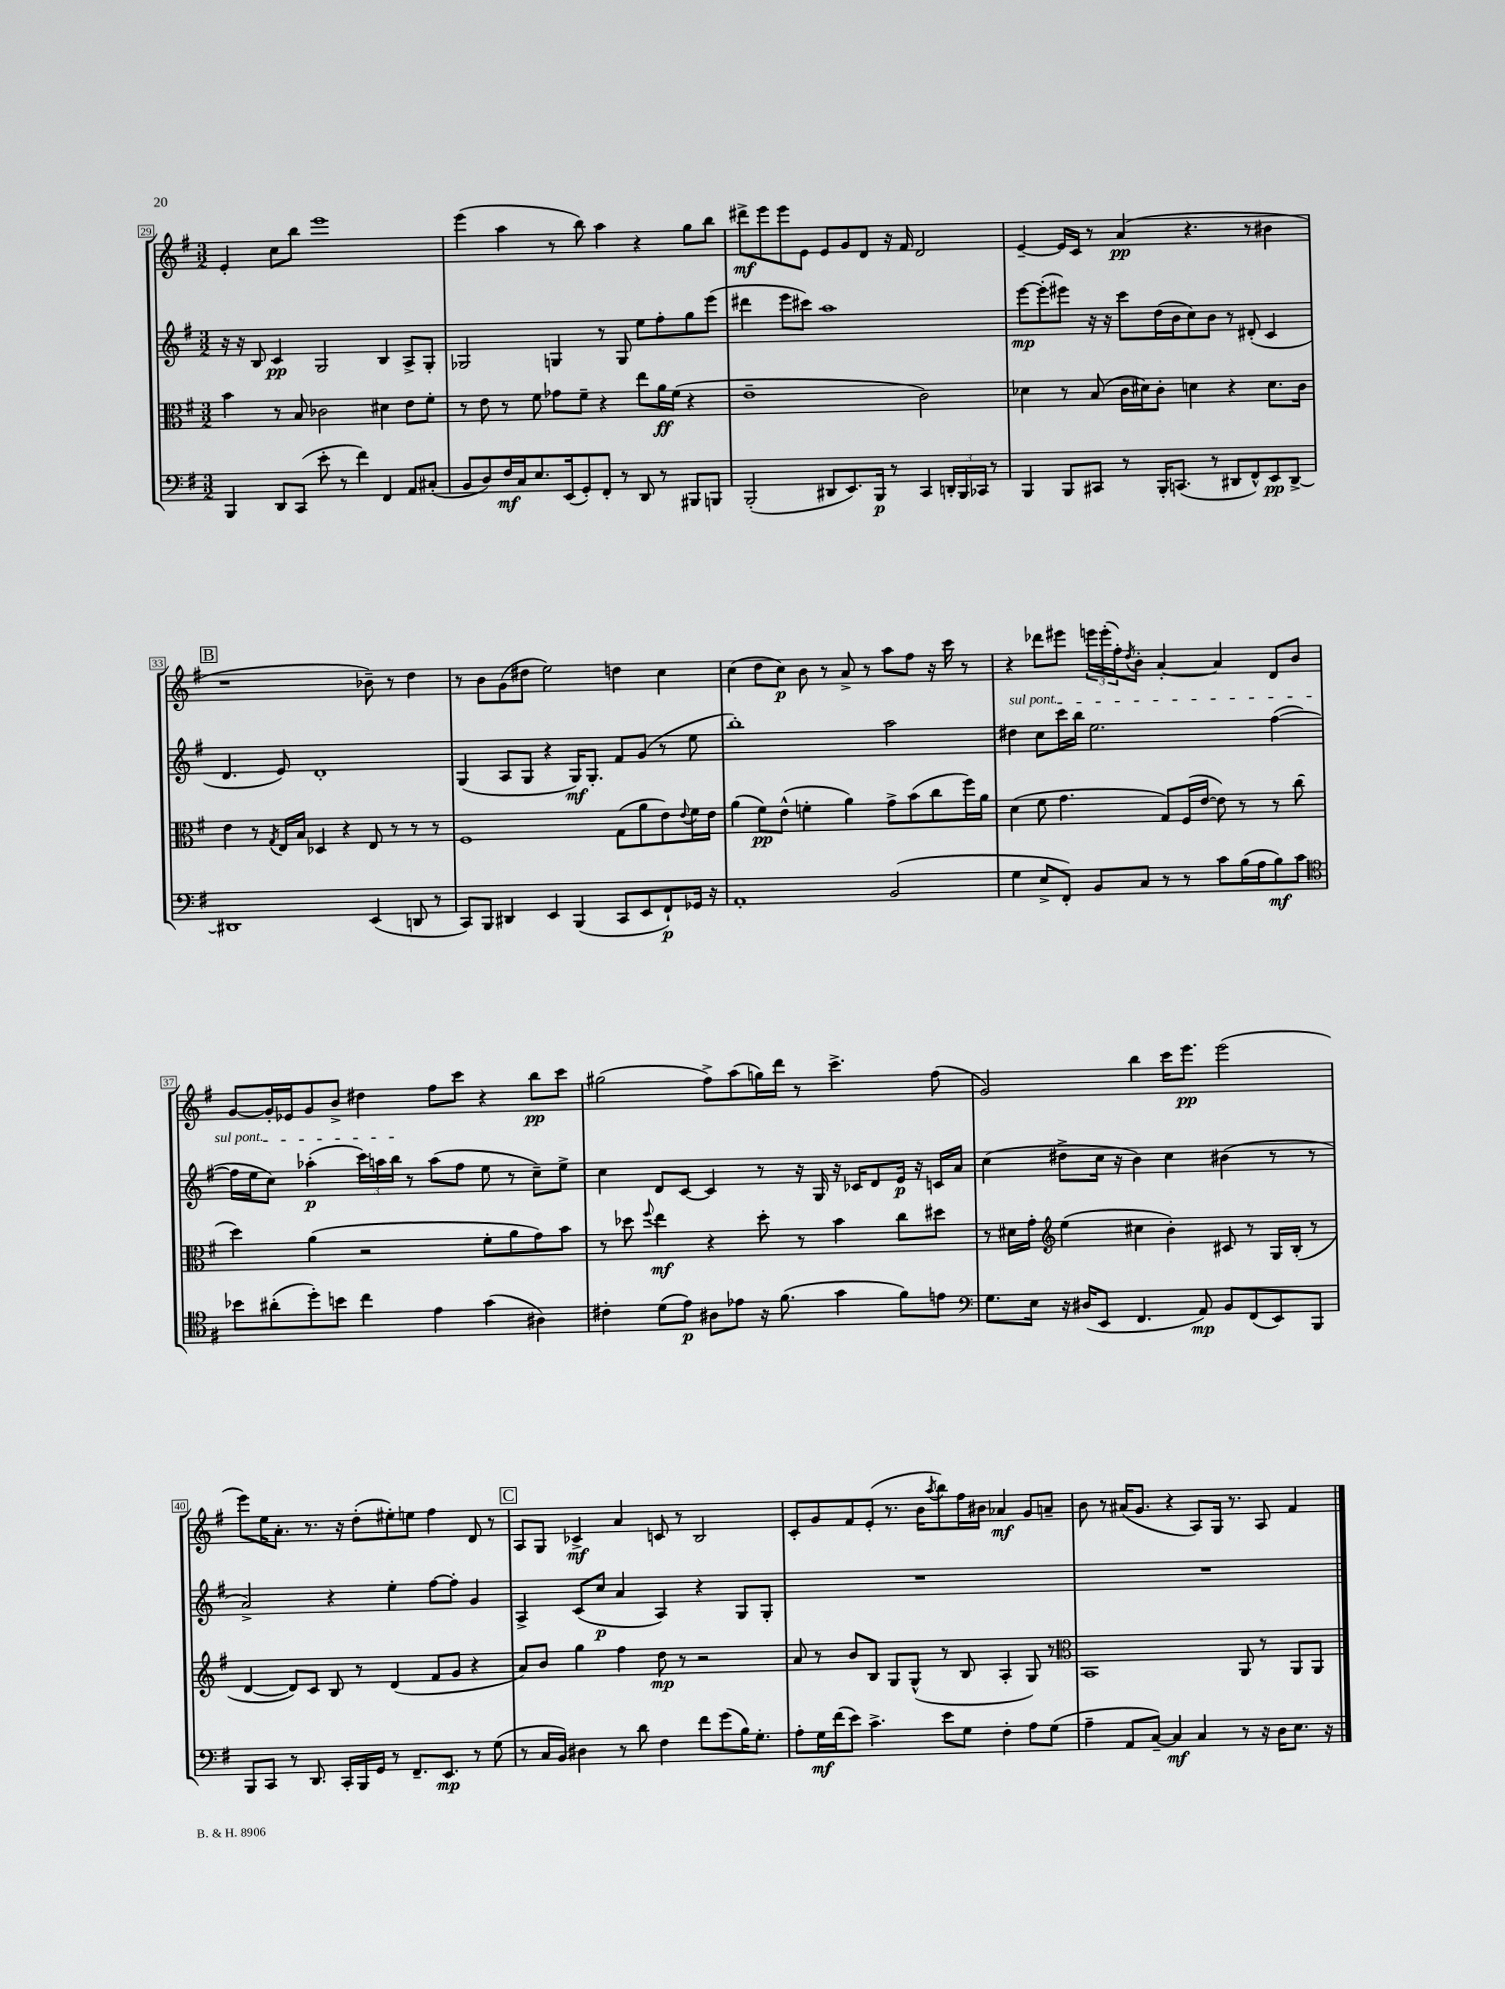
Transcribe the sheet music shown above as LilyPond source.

<<
\new StaffGroup <<
\new Staff = "s0" {
    \clef treble \key g \major \numericTimeSignature \time 3/2
    e'4-. c''8 b''8 e'''1 |
    e'''4( a''4 r8 b''8) a''4 r4 g''8 b''8 |
    dis'''8->\mf e'''8 e'''8 e'8 e'8 g'8 d'8 r16 fis'16 d'2 |
    e'4~-- e'16 c'16 r8 a'4\pp( r4. r8 bis'4 |
    \mark \markup { \box "B" } r1 bes'8--) r8 d''4 |
    r8 b'8 g'8( dis''8 e''2) d''4 c''4 |
    c''4( d''8 c''8\p) b'8 r8 a'8-> r8 a''8 fis''8 r16 c'''16 r8 |
    r4 des'''8 eis'''8 \tuplet 3/2 { e'''16 e'''16-.( fis''16-.) } \acciaccatura { d''8 } b'8-. a'4~-. a'4 d'8 b'8 |
    g'8~ g'16-. ees'16 g'8 b'8-> dis''4 fis''8 c'''8 r4 b''8\pp c'''8 |
    gis''2( fis''8->) a''8( g''16) d'''16 r8 c'''4.-> fis''8( |
    g'2) b''4 c'''16 e'''8.\pp e'''2( |
    e'''8) e''16 a'8.-. r8. r16 d''8-.( eis''8-.) e''8 fis''4 d'8 r8 |
    \mark \markup { \box "C" } a8 g8 ces'4->\mf a'4 c'8 r8 b2 |
    c'8-. g'8 fis'8 e'8-.( r8. b'16 \acciaccatura { a''8 } b''8) fis''16 bis'16 aes'4\mf g'8 a'8-- |
    b'8 r8 ais'16( g'8. r4 a8) g16 r8. a8 fis'4 \bar "|." |
}
\new Staff = "s1" {
    \clef treble \key g \major \numericTimeSignature \time 3/2
    r16 r16 b8 c'4\pp g2 b4 a8-> g8-. |
    ges2 g4 r8 g8 e''8 fis''8-. g''8 e'''8( |
    dis'''4 e'''8 cis'''8) a''1 |
    e'''8~\mp e'''8-.( eis'''8) r16 r16 c'''8 d''16( b'16 c''8) b'8 r8 dis'8-.( c'4 |
    \mark \markup { \box "B" } d'4. e'8) d'1-. |
    g4( a8 g8 r4 g16\mf) g8.-. fis'8 g'8( r8 e''8 |
    b''1-.) a''2 |
    \once \override TextSpanner.bound-details.left.text = \markup { \italic "sul pont." } dis''4\startTextSpan c''8 c'''16 b''16 e''2. fis''4~( |
    fis''16 e''16 c''8) aes''4-.\p( \tuplet 3/2 { c'''16) a''16 b''16\stopTextSpan } r8 a''8( fis''8 e''8 r8 c''8--) e''8-> |
    c''4 d'8 c'8~ c'4 r8 r16 g16 r16 ces'16 d'8 e'16\p r16 c'16 a'16 |
    c''4( dis''8-> c''16 r16 b'4) c''4 bis'4( r8 r8 |
    a'2->) r4 e''4-. fis''8~ fis''8-. g'4 |
    \mark \markup { \box "C" } a4-> c'8( c''8\p a'4 a4) r4 g8 g8-. |
    R1. |
    R1. \bar "|." |
}
\new Staff = "s2" {
    \clef alto \key g \major \numericTimeSignature \time 3/2
    b'4 r8 b8 ces'2 dis'4 e'8 fis'8-. |
    r8 e'8 r8 fis'8 ges'8 fis'8-- r4 e''8 a'16\ff fis'16( r4 |
    e'1-- c'2) |
    des'4 r8 b8( c'16 dis'16) c'8-. d'4 r4 d'8. c'16 |
    \mark \markup { \box "B" } e'4 r8 \acciaccatura { g8 } e16 b16 des4 r4 e8 r8 r8 r8 |
    fis1 g8( a'8 e'8) \appoggiatura { e'8 } fis'16 e'16 |
    a'4( fis'8\pp) e'8-^( f'4-. a'4) g'8-> b'8( c''8 fis''16) a'16 |
    d'4( fis'8 g'4. g8) fis16( e'16~ e'8) r8 r8 c''8( |
    d''4) a'4( r2 fis'8-. a'8 g'8) b'8 |
    r8 des''8 \appoggiatura { fis''8 } e''4\mf r4 des''8-. r8 b'4 c''8 dis''8 |
    r8 dis'16 g'16-. \clef treble e''4( cis''4 b'4-.) cis'8 r8 g16 b16-.( r8 |
    d'4~ d'8) c'8 b8 r8 d'4( fis'8 g'8 r4 |
    \mark \markup { \box "C" } a'8) b'8 g''4 fis''4 d''8\mp r8 r2 |
    a'8 r8 b'8 b8 g8 g8-^( r8 b8 a4-. g8) r8 |
    \clef alto b,1 a,8 r8 a,8 a,8 \bar "|." |
}
\new Staff = "s3" {
    \clef bass \key g \major \numericTimeSignature \time 3/2
    b,,4 d,8 c,8( e'8-. r8 fis'4) fis,4 a,8 cis8-.( |
    b,8 d8) fis16\mf c16 e8. e,16( g,8-.) fis,8-. r8 d,8 r8 bis,,8 b,,8 |
    b,,2-.( dis,8 e,8.) b,,16\p r8 c,4 \tuplet 3/2 { d,16-. b,,16 ces,16 } r8 |
    b,,4 b,,8 cis,8 r8 b,,16-. c,8.( r8 dis,8 fis,8-^) e,8\pp dis,8~-> |
    \mark \markup { \box "B" } dis,1 e,4( d,8 r8 |
    c,8) b,,8 dis,4 e,4 b,,4( c,8 e,8 fis,8-!\p) ges,16 r16 |
    a,1-. b,2( |
    g4 e8-> fis,8-.) b,8 c8 r8 r8 c'8 b16( a16 b8\mf) c'8 |
    \clef tenor bes'8 ais'8-.( d''8-.) b'8 c''4 e'4 g'4( ais4) |
    cis'4-. d'8( e'8\p) ais8 ees'8 r16 fis'8.( g'4 fis'8) e'8 |
    \clef bass g8. e16 r16 dis16( e,8 fis,4. a,8\mp) b,8 fis,8( e,8) b,,8 |
    b,,8 c,8 r8 d,8. c,16-. b,,16 g,16 r8 fis,8.-- e,8.\mp r8 g8( |
    \mark \markup { \box "C" } r8 c16 b,16) dis4 r8 d'8 fis4 fis'8 g'8( b16) g8.-. |
    a8-. g16\mf fis'16( e'8) c'4.-> e'8 g8 fis4-. a8 g8( |
    a4-- a,8 c8~--) c4\mf c4 r8 r16 d16 e8. r16 \bar "|." |
}
>>
>>
\layout { \context { \Score currentBarNumber = #29 \override BarNumber.stencil = #(make-stencil-boxer 0.1 0.3 ly:text-interface::print) } }
